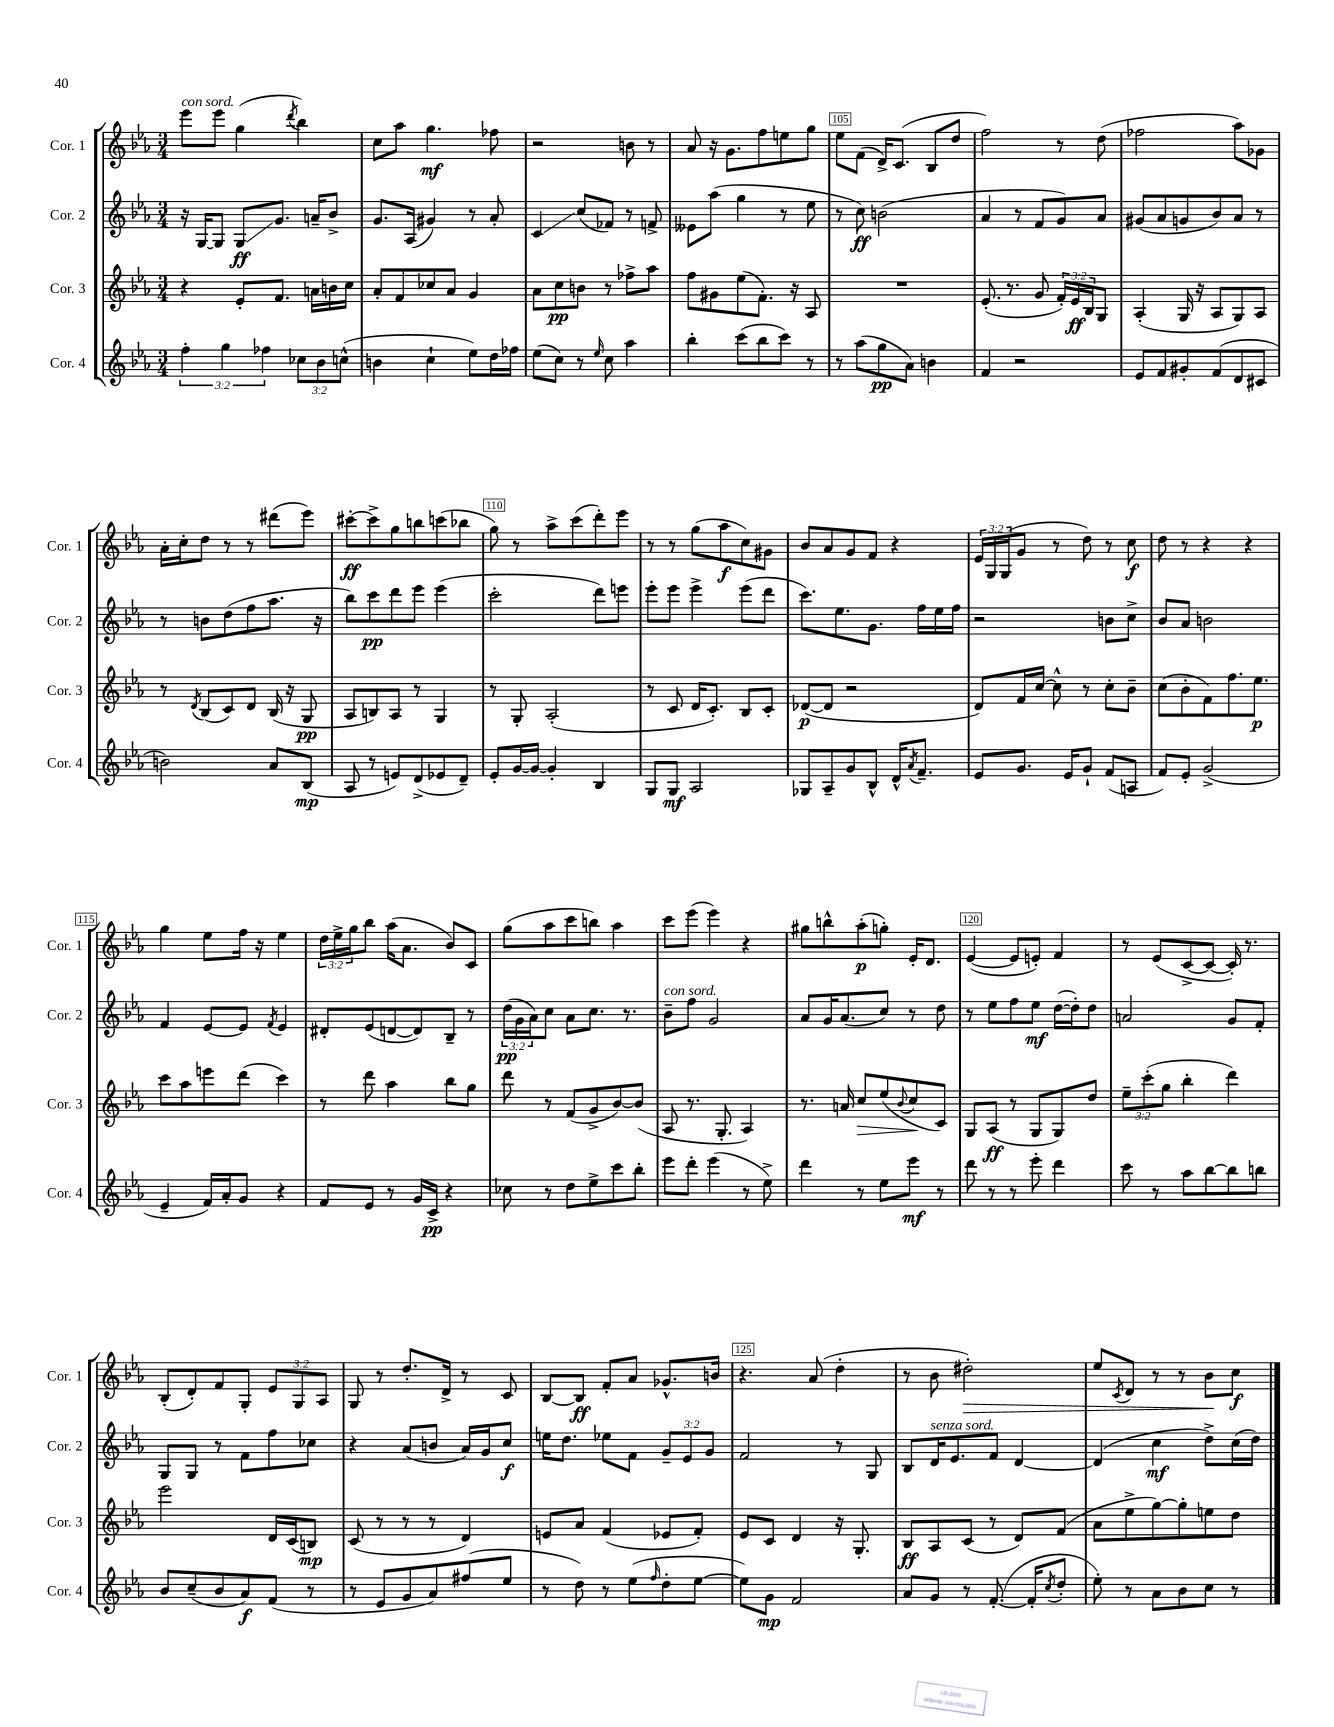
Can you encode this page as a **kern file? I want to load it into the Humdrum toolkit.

**kern	**kern	**kern	**kern
*staff4	*staff3	*staff2	*staff1
*clefG2	*clefG2	*clefG2	*clefG2
*k[b-e-a-]	*k[b-e-a-]	*k[b-e-a-]	*k[b-e-a-]
*M3/4	*M3/4	*M3/4	*M3/4
6ff'	4r	16r	8eee-
.	.	[16G	.
.	.	8G]	8eee-
6gg	.	.	.
.	8e-'	8G	(4gg
6ff-	.	.	.
.	8.f	8.g	.
.	.	.	8qddd
12cc-	.	.	4bb-)
.	16a	16a~	.
12b-	.	.	.
.	16b	8b-^	.
(12cc^^	.	.	.
.	16cc	.	.
=	=	=	=
4b	8a-'	8.g	8cc
.	8f	.	8aa-
.	.	(16A-	.
4cc`	8cc-	4g#)	4.gg
.	8a-	.	.
8ee-)	4g	8r	.
16dd	.	8a-'	8ff-
16ff-	.	.	.
=	=	=	=
(8ee-	8a-	4c	2r
8cc)	8cc	.	.
8r	8b	(8cc	.
16qqee-	.	.	.
8cc	8r	8f-)	.
4aa-	8ff-^	8r	8b
.	8aa-	8f^	8r
=	=	=	=
4bb-'	8ff	8e--	8a-
.	8g#	(8aa-	16r
.	.	.	8.g
(8ccc	(8ee-	4gg	.
8bb-	8.f')	.	8ff
8ccc)	.	8r	8ee
.	16r	.	.
8r	8A-	8ee-	8gg
=	=	=	=
8r	2.r	8r	8ee-
(8aa-	.	8cc)	(8f
8gg	.	(2b	16d^)
.	.	.	(8.c
8a-)	.	.	.
4b	.	.	8B-
.	.	.	8dd
=	=	=	=
4f	(8.e-'	4a-	2ff)
.	8.r	.	.
2r	.	8r	.
.	8g	8f	.
.	24f')	8g)	8r
.	24e-	.	.
.	24B-	.	.
.	8G	8a-	(8dd
=	=	=	=
8e-	(4A-'	(8g#	2ff-
8f	.	8a-	.
8g#'	16G	8g	.
.	16r	.	.
(8f	8A-	8b-)	.
8d	8G)	8a-	8aa-)
8c#	8A-	8r	8g-
=	=	=	=
2b)	8r	8r	16a-'
.	.	.	16cc'
.	8qd	.	.
.	(8B-	8b	8dd
.	8c)	(8dd	8r
.	8d	8ff	8r
8a-	(16B-	8.aa-	(8ddd#
.	16r	.	.
(8B-	8G	.	8eee-)
.	.	16r	.
=	=	=	=
8A-	8A-	8bb-)	[8ccc#'
8r	8B)	8ccc	8ccc#^]
8e)	8A-	8ddd	8gg
(8d^	8r	8eee-	8bb
8e-	4G	(4eee-	(8ccc
8d~)	.	.	8bb-
=	=	=	=
8e-'	8r	2ccc'	8gg)
[16g	8G'	.	8r
16g_	.	.	.
4g']	(2A-'	.	8aa-^
.	.	.	(8ccc
4B-	.	8ddd)	8ddd')
.	.	8eee	8eee-
=	=	=	=
8G	8r	8eee-'	8r
8G	8c	8eee-	8r
2A-	16d	4eee-^	(8gg
.	8.c')	.	.
.	.	.	8aa-
.	8B-	(8eee-	8cc)
.	8c'	8ddd	8g#
=	=	=	=
8G-	([8d-	8.ccc)	8b-
8A-~	8d-]	.	8a-
.	.	8.ee-	.
8g	2r	.	8g
8B-^^	.	8.g	8f
16d^^	.	.	4r
8qa-	.	.	.
8.f~	.	16ff	.
.	.	16ee-	.
.	.	16ff	.
=	=	=	=
8e-	8d)	2r	24e-
.	.	.	24G
.	.	.	(24G
8.g	16f	.	8g
.	[16cc	.	.
.	8cc^^]	.	8r
16e-	.	.	.
8g`	8r	.	8dd)
(8f	8cc'	8b	8r
8A	8b-~	8cc^	8cc
=	=	=	=
8f)	(8cc	8b-	8dd
8e-'	8b-'	8a-	8r
(2g^	8f)	2b	4r
.	8.ff	.	.
.	.	.	4r
.	8.ee-	.	.
=	=	=	=
4e-~	8ccc	4f	4gg
.	8aa-	.	.
16f)	8eee	[8e-	8ee-
16a-'	.	.	.
8g	(8ddd	8e-]	16ff
.	.	.	16r
.	.	8qf	.
4r	4ccc)	4e-	4ee-
=	=	=	=
8f	8r	8d#'	24dd
.	.	.	24ee-^
.	.	.	24gg
8e-	8ddd	(8e-	8bb-
8r	4aa-	[8d	(16aa-
.	.	.	8.a-
16g	.	8d])	.
16c^	.	.	.
4r	8bb-	8B-~	8b-)
.	8gg	8r	8c
=	=	=	=
8cc-	8ddd	(24dd	(8gg
.	.	24g	.
.	.	24a-)	.
8r	8r	8cc	8aa-
8dd	(8f	8a-	8ccc
8ee-^	8g^	8.cc	8bb)
8ccc	[8b-)	.	4aa-
.	.	8.r	.
8bb-'	(8b-]	.	.
=	=	=	=
8eee-	8A-	8b-~	8ccc
8ddd'	8.r	8ff	(8eee-
(4eee-	.	2g	4eee-)
.	8.G'	.	.
8r	4A-)	.	4r
8ee-^)	.	.	.
=	=	=	=
4ddd	8.r	8a-	8gg#
.	.	16g	8bb^^
.	16a	(8.a-	.
8r	8cc	.	(8aa-'
8ee-	(8ee-	8cc)	8gg')
.	8qqb-	.	.
8eee-	8cc	8r	16e-'
.	.	.	8.d
8r	8c)	8dd	.
=	=	=	=
8ddd	8G	8r	([4e-
8r	(8A-	8ee-	.
8r	8r	8ff	8e-]
8eee-'	8G	8ee-	8e')
4ddd	8G)	([16dd	4f
.	.	16dd'])	.
.	8dd	8dd	.
=	=	=	=
8ccc	12ee-~	2a	8r
.	(12ccc'	.	.
8r	.	.	(8e-
.	12gg	.	.
8aa-	4bb-'	.	[8c^
[8bb-	.	.	8c_
8bb-]	4ddd)	8g	16c'])
.	.	.	8.r
8bb	.	8f'	.
=	=	=	=
8b-	2eee-	8G	(8B-'
(8cc~	.	8G	8d')
8b-	.	8r	8f
8a-)	.	8f	8G'
(8f	16d	8ff	12e-
.	(16c	.	.
.	.	.	12G
8r	8B)	8cc-	.
.	.	.	12A-
=	=	=	=
8r	(8c	4r	8G
8e-	8r	.	8r
8g	8r	(8a-	8.dd'
8a-)	8r	8b	.
.	.	.	16d^
(8ff#	4d)	16a-)	8r
.	.	16g	.
8ee-	.	8cc	8c
=	=	=	=
8r	8e	16ee	[8B-
.	.	8.dd	.
8dd)	8a-	.	8B-]
8r	(4f	8ee-	8f'
(8ee-	.	8f	8a-
16qqff	.	.	.
8dd'	8e-	12g~	8.g-^^
.	.	12e-	.
[8ee-	8f')	.	.
.	.	12g	.
.	.	.	16b
=	=	=	=
8ee-])	8e-	2f	4.r
8g	8c	.	.
2f	4d	.	.
.	.	.	(8a-
.	16r	8r	4dd'
.	8.G'	.	.
.	.	8G	.
=	=	=	=
8a-	8B-	8B-	8r
8g	8A-	16d	8b-
.	.	8.e-	.
8r	(8c	.	2dd#')
([8.f'	8r	8f	.
.	8d)	[4d	.
16f']	.	.	.
8qcc	.	.	.
8dd'	(8f	.	.
=	=	=	=
8ee-')	8a-	(4d]	8ee-
.	.	.	8qc
8r	8ee-^	.	8d
8a-	[8gg)	4cc	8r
8b-	8gg']	.	8r
8cc	8ee	8dd^)	8b-
8r	8dd	(16cc	8cc
.	.	16dd)	.
==	==	==	==
*-	*-	*-	*-
